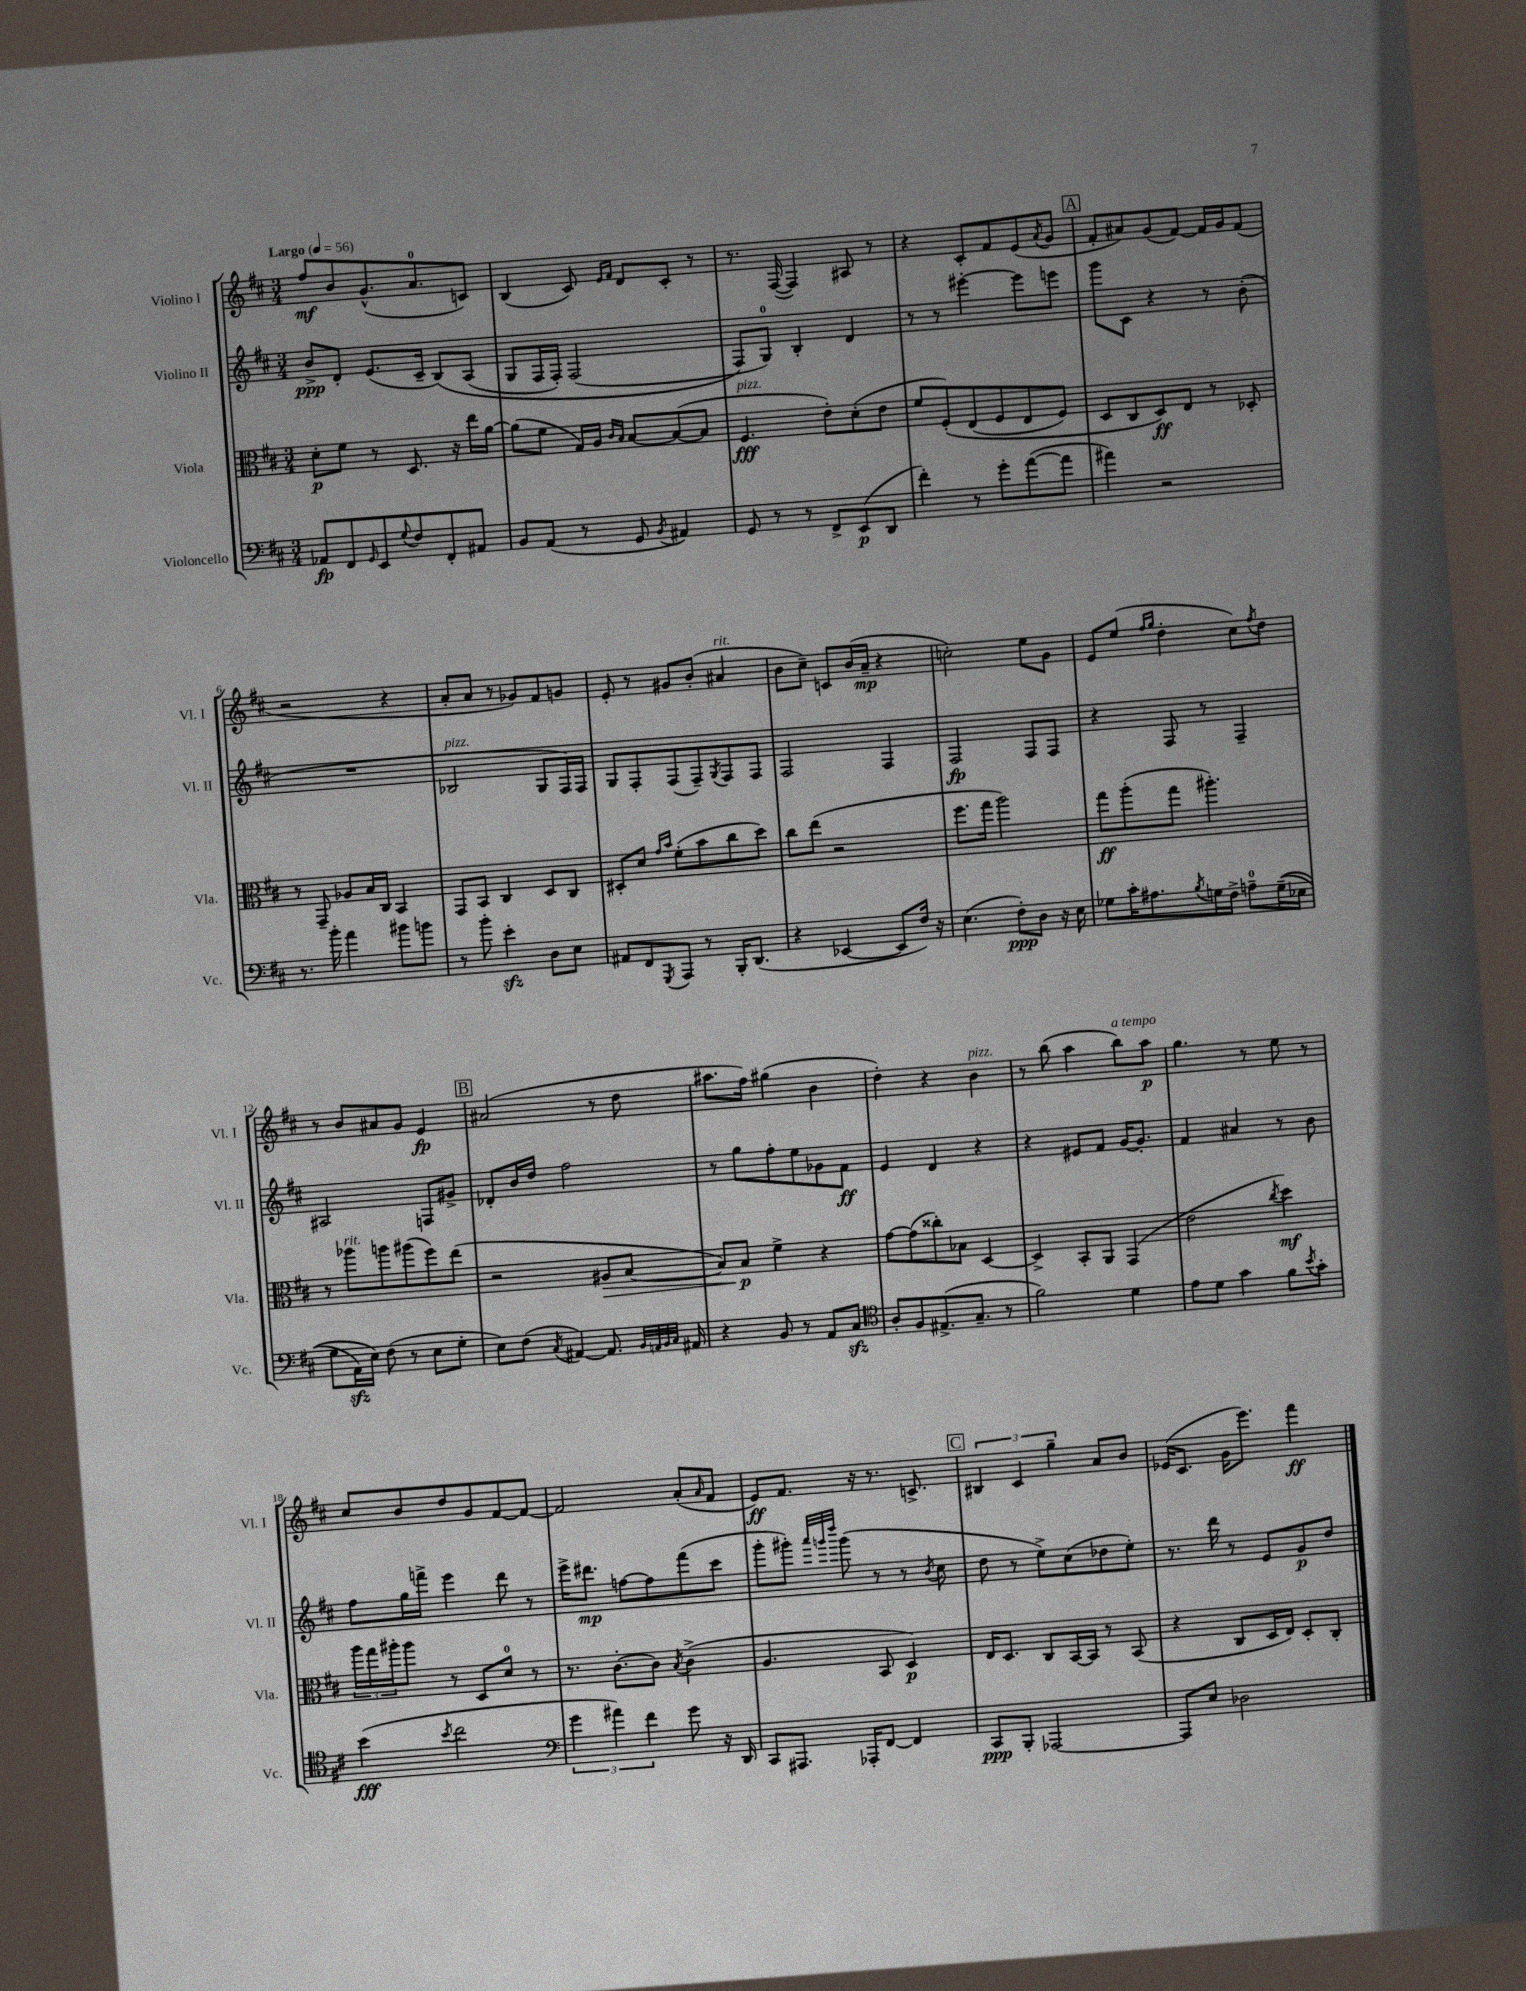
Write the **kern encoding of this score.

**kern	**kern	**kern	**kern
*staff4	*staff3	*staff2	*staff1
*clefF4	*clefC3	*clefG2	*clefG2
*k[f#c#]	*k[f#c#]	*k[f#c#]	*k[f#c#]
*M3/4	*M3/4	*M3/4	*M3/4
*MM56	*MM56	*MM56	*MM56
8AA-	8d'	8b^	8ff#
8FF#	8f#	8d'	8b
16qqGG	.	.	.
8EE	8r	(8.e	(8.g^^
8qqG	.	.	.
8F#	8.D	.	.
.	.	16c#~	8.a
8FF#'	.	&(8B)	.
.	16r	.	.
8AA#	16ee	(8A	8c)
.	[16a	.	.
=	=	=	=
8BB	(8a]	8G	(4B
(8AA	8f#	16F#	.
.	.	16F#')	.
8r	16G)	(2F#	8c#)
.	16A	.	.
.	16qqc#	.	16qqe
.	16qqB	.	16qqf#
8GG	[8B	.	8d
8qBB	.	.	.
4AA#)	(8B_	.	8c#'
.	8B]	.	8r
=	=	=	=
8GG	4.F#	8F#&)	8.r
8r	.	8G)	.
.	.	.	([16F#
8r	.	4B'	4F#])
8FF#^	8e')	.	.
(8EE	(8d'	4d	8A#
8DD	8e	.	8r
=	=	=	=
4f#')	8f#	8r	4r
.	&(8F#')	8r	.
8r	(8E	[4eee#'	8c#'
8g'	8F#	.	8f#
([8a	8E	8eee#]	(8e
.	.	.	8qa
8a]	8F#)	8eee	8g
=	=	=	=
4a#)	8D	8ggg	8f#'
.	8C#	8c#	8a#)
2r	8D&)	4r	(8g
.	8E	.	[8f#)
.	8r	8r	16f#]
.	.	.	16g
.	8D-'	(8b'	(8f#
=	=	=	=
8.r	8r	2.r	2r
.	8GG~	.	.
16b'	.	.	.
4a	8A-	.	.
.	16B	.	.
.	16C#	.	.
8b#	4BB	.	4r
8b	.	.	.
=	=	=	=
8r	8GG	2B-	8a'
8b'	8BB	.	8a
4e'	4C#	.	8r
.	.	.	8g-)
8D	8D	8G	8f#
8E	8C#	16F#)	8g
.	.	16F#	.
=	=	=	=
8AA#	8D#'	8G	8e'
8FF#	8d	8F#'	8r
.	16qqg	.	.
8qGGG	16qqb	.	.
8AAA	(8f#'	(8F#	8g#
8r	8b	8F#~)	(8b'
.	.	8qG	.
16BBB'	8cc#	8F#	4a#
(8.DD	.	.	.
.	8dd)	8F#	.
=	=	=	=
4r	8cc#	2F#	8b
.	(8ee	.	8cc#~)
[4EE-	2r	.	8c
.	.	.	(16b
.	.	.	16a~
8EE-]	.	4F#	4r
16F#)	.	.	.
16r	.	.	.
=	=	=	=
(4.E	8.ff#	2F#	2cc')
.	16gg	.	.
.	2aa)	.	.
8F#')	.	.	.
8D	.	8F#	8ee
16r	.	8F#	8g
16E	.	.	.
=	=	=	=
8G-	8gg	4r	8e
16c#'	(8aa'	.	(8ee
8.A#	.	.	.
.	.	.	16qqff#
.	.	.	16qqgg
.	8gg	8F#	4dd'
8qB	.	.	.
16G	4.aa#')	8r	.
16F#^	.	.	.
8A~	.	4F#~	8cc#)
.	.	.	8qff#
&((16G~	.	.	8dd
16E-	.	.	.
=	=	=	=
8G	8r	2A#	8r
16AA)	8aa-	.	8b
16E&)	.	.	.
(8F#	8aa	.	8a#
8r	(8aa#	.	8g
8E	8ff#)	8F	4e
8G'	(8ee	8g#^	.
=	=	=	=
8E)	2r	8d-'	(2a#
(8F#	.	16b	.
.	.	16dd	.
8qC#	.	.	.
[4AA#)	.	2ff#	.
8.AA#]	8A#	.	8r
.	[8B	.	8dd
32qqBB	.	.	.
32qqAA	.	.	.
32qqBB	.	.	.
32qqC#	.	.	.
16AA#	.	.	.
=	=	=	=
4r	8B])	8r	8.aa#
.	8B	8gg	.
.	.	.	16ff#)
8BB	4f#^	8ff#'	(4gg#
8r	.	8ee	.
8AA	4r	8g-	4b
8C#	.	8f#	.
=	=	=	=
*clefC4	*	*	*
8A'	[8g	4e	4dd')
8F#	(8g]	.	.
(8.E#^	8cc##')	4d	4r
.	8B-	.	.
8.G~	.	.	.
.	[4D	4r	4b
8r	.	.	.
=	=	=	=
2f#)	4D^]	4r	8r
.	.	.	(8bb
.	8BB'	8e#	4aa
.	8AA	8f#	.
4d	(4GG	[16g	8bb)
.	.	8.g']	.
.	.	.	8aa
=	=	=	=
8e	2e	4f#	4.gg
8d	.	.	.
4g	.	4a#	.
.	.	.	8r
.	8qcc#	.	.
8f#	4dd)	8r	8ee
8qb	.	.	.
8g'	.	8b	8r
=	=	=	=
(4b	24aa	8ff#	8cc#
.	24gg	.	.
.	24aa#'	.	.
.	8aa#	16gg	8b
.	.	16fff^	.
8qb	.	.	.
2cc#	8r	4eee	8dd
.	8D	.	8g
.	8d	8ddd	[8f#
.	8r	8r	8f#_
=	=	=	=
*clefF4	*	*	*
6g	8.r	16eee^	2f#]
.	.	8.ddd#	.
6a#)	.	.	.
.	[8.c#'	.	.
.	.	[8ff	.
6f#	.	.	.
.	8c#]	8ff]	.
.	8qB	.	.
8g	(4c#^	(8fff#	(8a'
.	.	.	16qqa
16r	.	8ccc#	8f#
16DD	.	.	.
=	=	=	=
8CC#	4.A	8ggg'	8e)
8.AAA#	.	8ggg#')	8.f#
.	.	32qqaaa	.
.	.	32qqggg	.
.	.	32qqdddd	.
.	.	(8ggg	.
16AAA-'	.	.	16r
[8FF#	8BB	8r	8.r
4FF#]	4D)	8r	.
.	.	.	8.c^
.	.	8qb	.
.	.	8cc#	.
=	=	=	=
8CC#	16E	8dd	6B#
.	8.D	.	.
8BBB'	.	8r	.
.	.	.	6c#
[2AAA-	8C#	8ee^)	.
.	.	.	6gg~
.	[16BB	(8cc#	.
.	16BB]	.	.
.	8r	8dd-	8a
.	(8BB	8ee')	8b
=	=	=	=
8AAA-]	4r	8.r	(16e-
.	.	.	8.c#
8E	.	.	.
.	.	16ddd	.
2D-	8C#	8r	16g
.	.	.	8.eee)
.	16D	8e	.
.	16E)	.	.
.	8D'	8g	4fff#
.	8C#'	8dd	.
==	==	==	==
*-	*-	*-	*-
